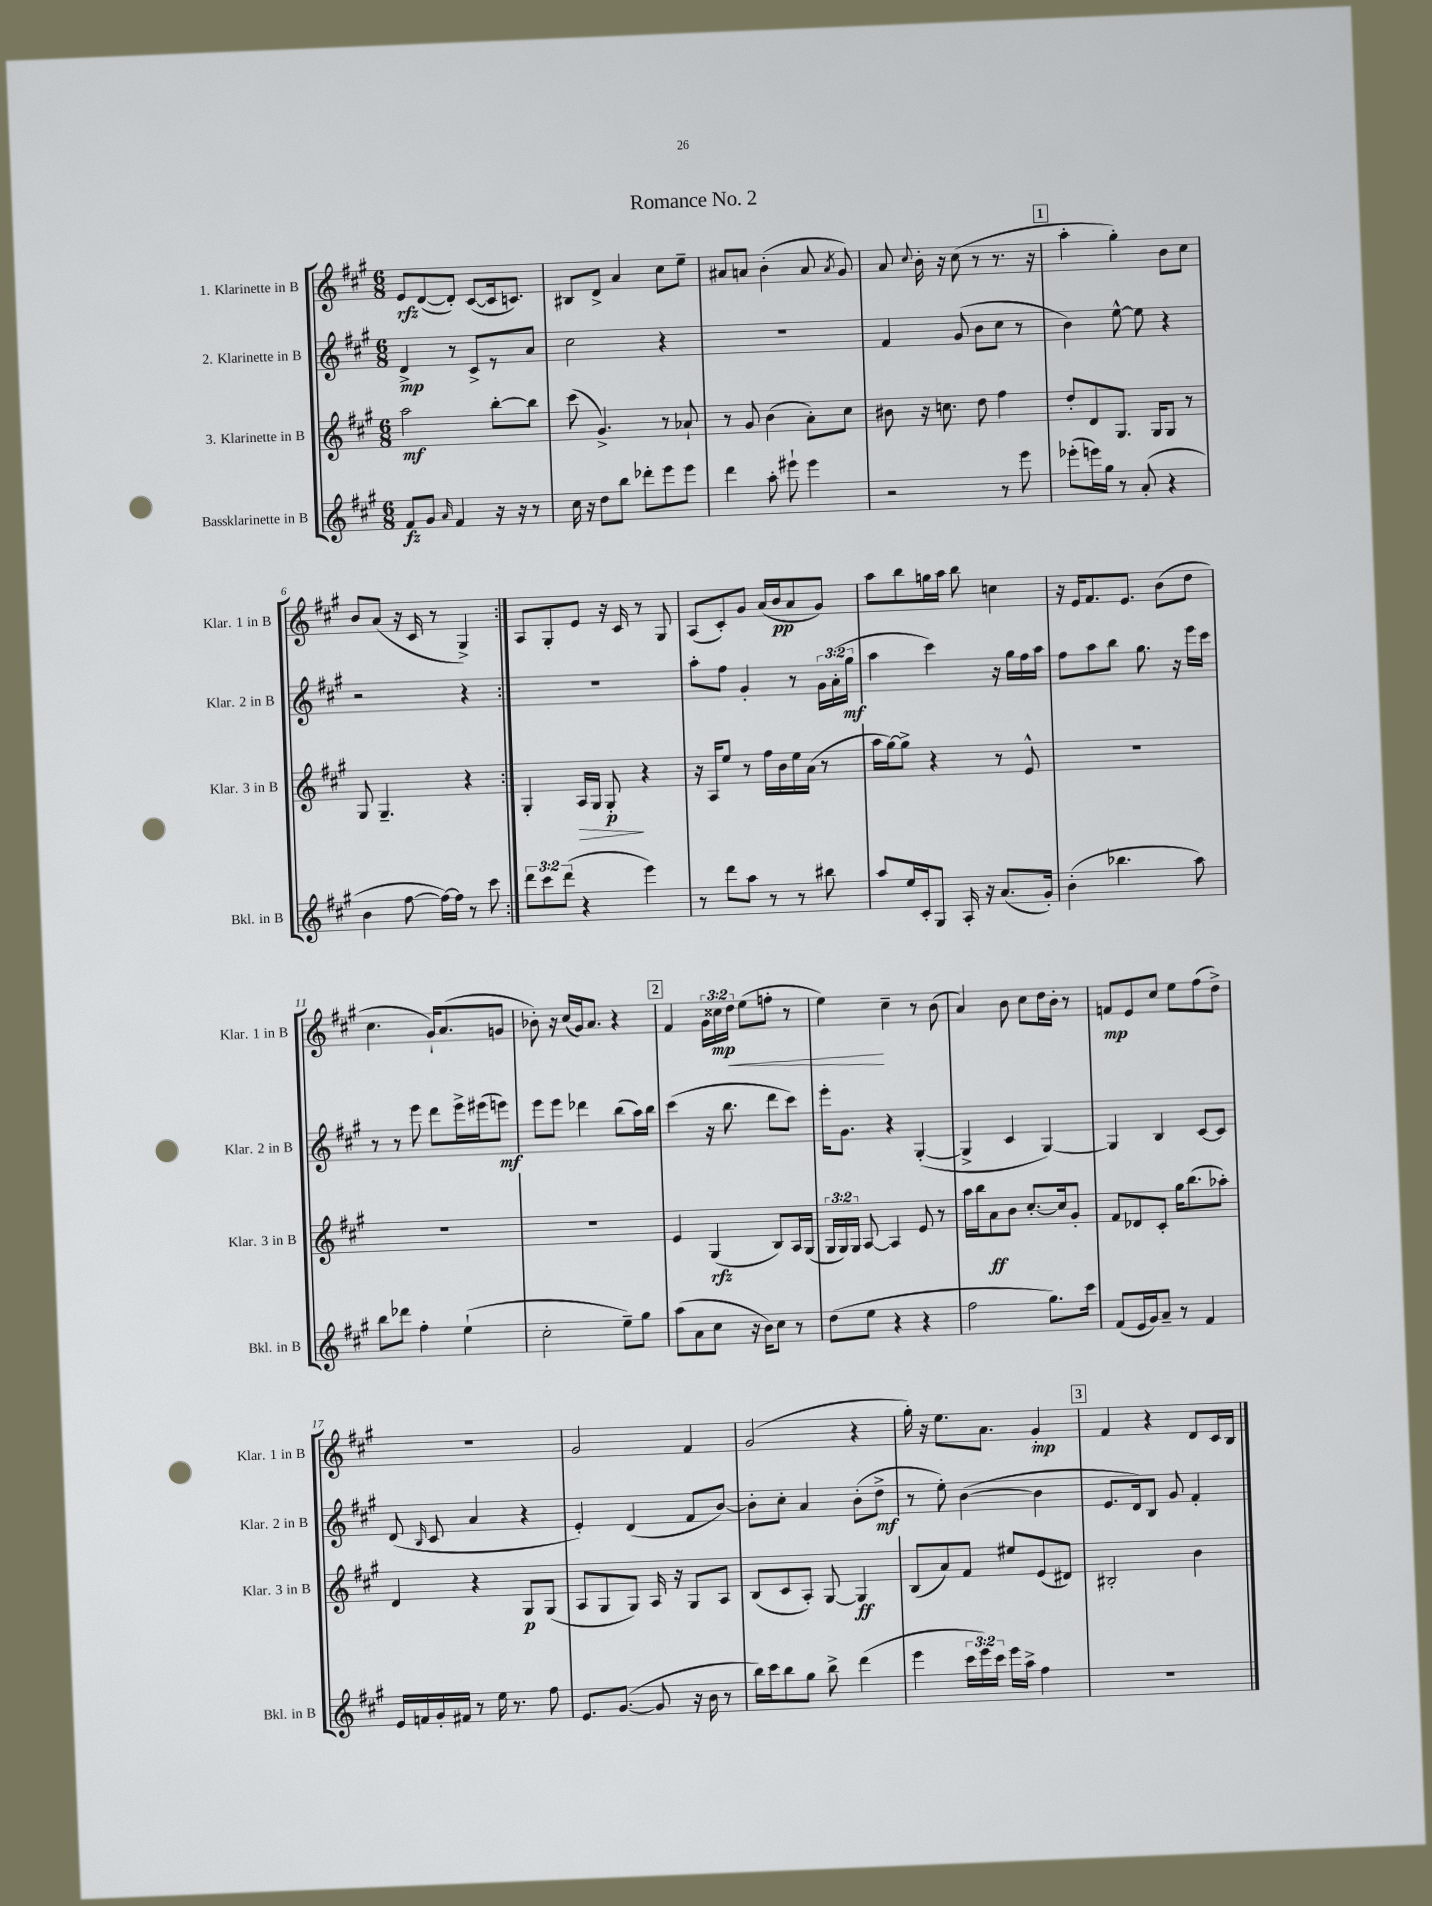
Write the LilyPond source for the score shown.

\header { title = "Romance No. 2" }
<<
\new StaffGroup <<
\new Staff = "s0" \with { instrumentName = "1. Klarinette in B" shortInstrumentName = "Klar. 1 in B" } {
    \clef treble \key a \major \numericTimeSignature \time 6/8 \override Staff.TupletNumber.text = #tuplet-number::calc-fraction-text
    \autoBeamOff \repeat volta 2 { e'8[\rfz d'8~( d'8]-.) cis'8[~( cis'16 c'8.]) |
    bis8[ d'8]-> a'4 cis''8[ e''8]-- |
    ais'8[ a'8] b'4-.( a'8 \acciaccatura { a'8 } gis'8) |
    a'8 \appoggiatura { cis''8 } b'16-. r16 cis''8( r8 r8. r16 |
    \mark \markup { \box "1" } a''4-. gis''4-.) b'8[ cis''8] |
    b'8[ a'8]( r16 cis'16 r8 gis4->) | }
    a8[ gis8-. e'8] r16 cis'16 r8 gis8 |
    a8[( cis'8-.) gis'8] a'16[( b'16\pp a'8 gis'8]) |
    a''8[ b''8 g''16 a''16] b''8 c''4 |
    r16 e'16[ fis'8. e'8.] b'8[( d''8] |
    cis''4. gis'16[-!) a'8.( g'8] |
    bes'8-.) r16 cis''16[( gis'16) a'8.] r4 |
    \mark \markup { \box "2" } fis'4 \tuplet 3/2 { gis'16[ cisis''16\mp d''16]\< } e''8[( f''8]-. r8 |
    e''4\!) cis''4-- r8 b'8( |
    a'4) b'8 cis''8[ d''16 b'16]-. r8 |
    f'8[\mp e'8 cis''8] e''8[ fis''8( d''8]->) |
    R2. |
    gis'2 fis'4 |
    gis'2( r4 |
    gis''16-.) r16 e''8.[ a'8.] gis'4-.\mp |
    \mark \markup { \box "3" } fis'4 r4 d'8[ cis'16 b16] \bar "|." |
}
\new Staff = "s1" \with { instrumentName = "2. Klarinette in B" shortInstrumentName = "Klar. 2 in B" } {
    \clef treble \key a \major \numericTimeSignature \time 6/8 \override Staff.TupletNumber.text = #tuplet-number::calc-fraction-text
    \autoBeamOff \repeat volta 2 { d'4->\mp r8 cis'8[-> r8 a'8] |
    cis''2 r4 |
    R2. |
    fis'4 gis'8( b'8[ cis''8] r8 |
    \mark \markup { \box "1" } b'4) e''8~-^ e''8 r4 |
    r2 r4 | }
    R2. |
    a''8[-. fis''8] gis'4-. r8 \tuplet 3/2 { gis'16[ a'16-.( gis''16]\mf } |
    a''4 cis'''4) r16 gis''16[ fis''16 a''16] |
    fis''8[ a''8 b''8] gis''8. r16 e'''16[ cis'''16] |
    r8 r8 e'''8 d'''8[ e'''16-> eis'''16( e'''8]\mf) |
    e'''8[ e'''8] des'''4 b''8[( a''16) b''16] |
    \mark \markup { \box "2" } cis'''4( r16 b''8. d'''8[ cis'''8]) |
    e'''16[-. gis'8.] r4 gis4~-.( |
    gis4-> cis'4 gis4~) |
    gis4 b4 cis'8[~ cis'8] |
    d'8( \grace { b16 } cis'8 a'4 r4 |
    e'4-.) d'4( fis'8[ b'8]~) |
    b'8[-. cis''8]-. a'4 b'8[-.( d''8]->\mf |
    r8 e''8-.) b'4~( b'4 |
    \mark \markup { \box "3" } e'8.[ d'16) b8] gis'8 fis'4-. \bar "|." |
}
\new Staff = "s2" \with { instrumentName = "3. Klarinette in B" shortInstrumentName = "Klar. 3 in B" } {
    \clef treble \key a \major \numericTimeSignature \time 6/8 \override Staff.TupletNumber.text = #tuplet-number::calc-fraction-text
    \autoBeamOff \repeat volta 2 { a''2\mf b''8[~-. b''8] |
    cis'''8( gis'4.->) r8 aes'8-! |
    r8 gis'8 b'4( a'8[-.) cis''8] |
    bis'8 r16 c''8. d''8 fis''4 |
    \mark \markup { \box "1" } d''8[-. d'8 gis8.] gis16[ gis8] r8 |
    gis8 gis4.-- r4 | }
    gis4-. a16[\> gis16] gis8-.\p\! r4 |
    r16 a16[ e''8] r8 fis''16[ b'16 e''16 a'16]( r8 |
    a''16[ gis''16~) gis''8]-> r4 r8 e'8-^ |
    R2. |
    R2. |
    R2. |
    \mark \markup { \box "2" } e'4 gis4\rfz( b8[) a16 gis16]( |
    \tuplet 3/2 { gis16[ gis16) gis16] } a8~ a4 e'8 r8 |
    a''16[ b''16 a'8\ff b'8] cis''8.[~-. cis''16 gis'8]-. |
    fis'8[ des'8 cis'8]-. gis''16[ b''8.( aes''8]-.) |
    d'4 r4 gis8[\p gis8]( |
    a8[ gis8 gis8]) a16 r16 gis8[ a8] |
    b8[( cis'8 a8]-.) gis8~ gis4\ff |
    b8[( a'8) fis'8] eis''8[ e'8( dis'8]) |
    \mark \markup { \box "3" } bis2-. b'4 \bar "|." |
}
\new Staff = "s3" \with { instrumentName = "Bassklarinette in B" shortInstrumentName = "Bkl. in B" } {
    \clef treble \key a \major \numericTimeSignature \time 6/8 \override Staff.TupletNumber.text = #tuplet-number::calc-fraction-text
    \autoBeamOff \repeat volta 2 { fis'8[\fz gis'8] \grace { a'16 } fis'4 r16 r16 r8 |
    cis''16 r16 d''8[ b''8] des'''8[-. e'''8 e'''8] |
    d'''4 a''8-. eis'''8-! eis'''4 |
    r2 r8 e'''8 |
    \mark \markup { \box "1" } ees'''8[-.( e'''16) gis''16] r8 a'8-.( r4 |
    b'4 fis''8~ fis''16[~) fis''16] r8 cis'''8 | }
    \tuplet 3/2 { d'''8[ cis'''8 d'''8]( } r4 e'''4) |
    r8 d'''8[ a''8] r8 r8 bis''8 |
    a''8[ e''16 cis'16-. gis8] a16-. r16 a'8.[( gis'16]-.) |
    b'4-.( bes''4. a''8) |
    b''8[ des'''8] fis''4-. e''4-!( |
    cis''2-. e''8[--) gis''8] |
    \mark \markup { \box "2" } a''8[( a'8 cis''8] r16 b'16[) cis''8] r8 |
    d''8[( e''8] r4 r4 |
    fis''2 gis''8.[) cis'''16] |
    fis'8[( e'16 gis'16) a'8]-- r8 fis'4 |
    e'16[ f'16 gis'16-. fis'16] r8 e''16 r8. fis''8 |
    e'8.[ gis'8.]~( gis'8 r16 b'16 r8 |
    b''16[) cis'''16 b''8 gis''8] b''8-> d'''4( |
    e'''4 \tuplet 3/2 { cis'''16[ e'''16) cis'''16] } e'''16[ a''16]-> fis''4 |
    \mark \markup { \box "3" } R2. \bar "|." |
}
>>
>>
